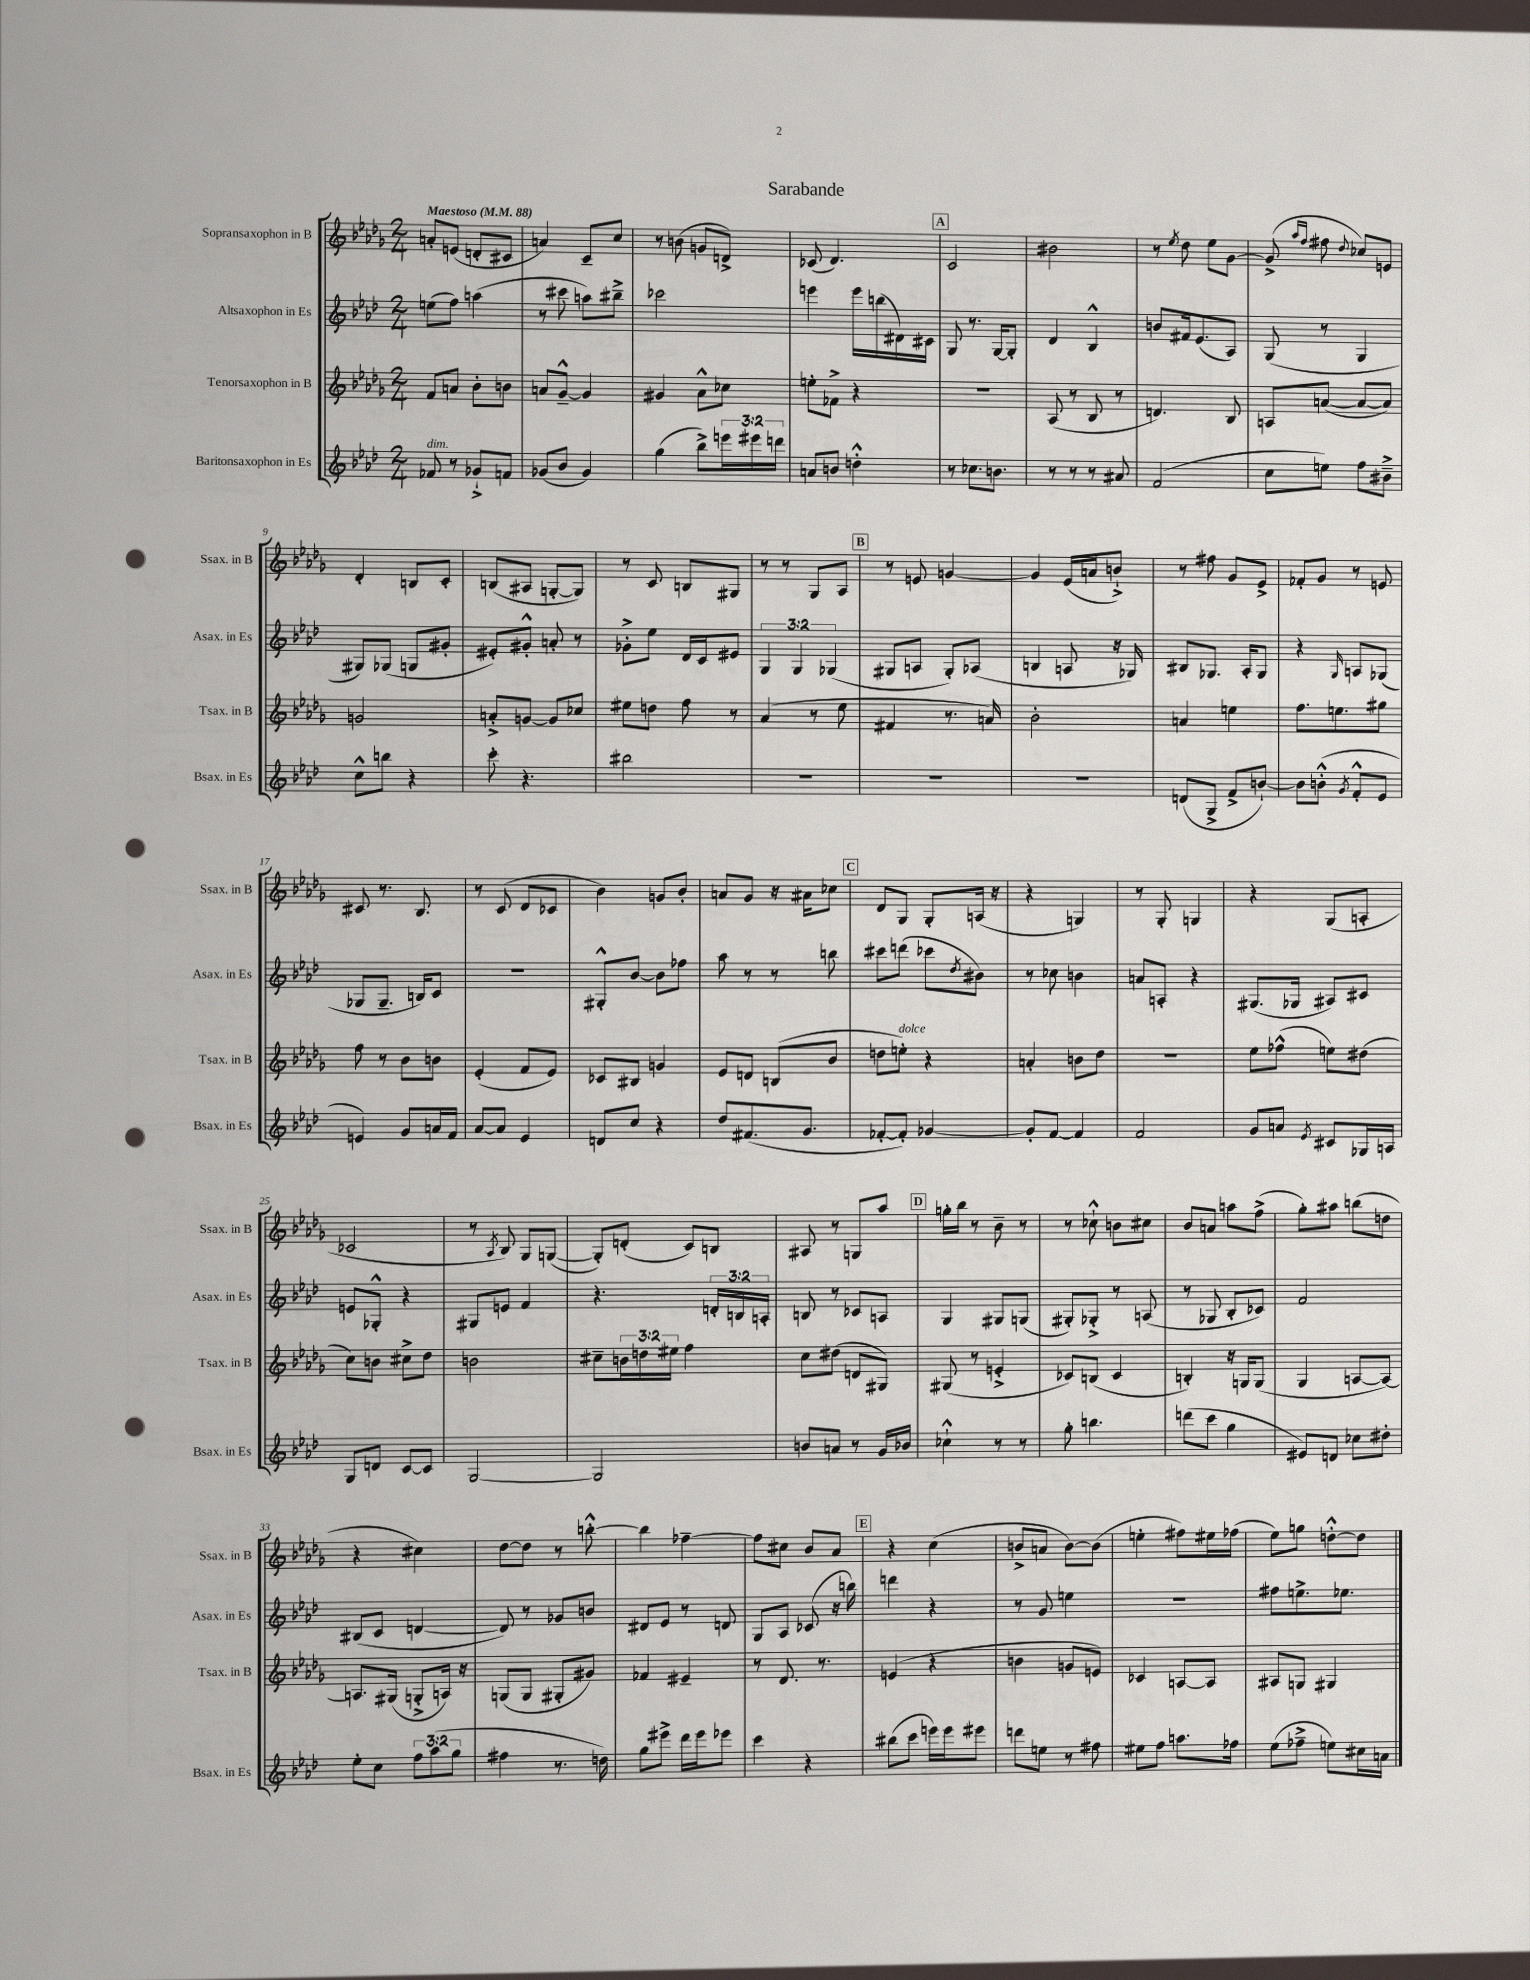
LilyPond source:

\header { title = "Sarabande" }
<<
\new StaffGroup <<
\new Staff = "s0" \with { instrumentName = "Sopransaxophon in B" shortInstrumentName = "Ssax. in B" } {
    \clef treble \key des \major \numericTimeSignature \time 2/4 \tempo "Maestoso" 4 = 88
    a'8-. e'8( d'8-. cis'8 |
    a'4) c'8-- c''8 |
    r8 b'8( g'8 d'8->) |
    ces'8( des'4.) |
    \mark \markup { \box "A" } c'2 |
    bis'2 |
    r8 \acciaccatura { ees''8 } des''8 ees''8 ges'8~ |
    ges'8->( \grace { aes''16 f''16 } fis''8 \appoggiatura { des''8 } ces''8) e'8 |
    des'4-. b8 c'8-. |
    b8( ais8 g8~-. g8) |
    r8 c'8 b8 gis8 |
    r8 r8 ges8 aes8 |
    \mark \markup { \box "B" } r8 e'8 g'4~ |
    g'4 ees'16( a'16 b'8-!->) |
    r8 fis''8 ges'8 ees'8-> |
    fes'8-. ges'8 r8 e'8 |
    cis'8 r8. bes8. |
    r8 c'8( des'8 ces'8 |
    bes'4) g'8 bes'8-. |
    a'8 ges'8 r16 ais'16 ces''8 |
    \mark \markup { \box "C" } des'8 ges8 ges8-. a16( r16 |
    r4 g4) |
    r8 ges8-. g4 |
    r4 ges8( a8-. |
    ces'2 |
    r8 \acciaccatura { aes8 } bes8) ges8 g8~( |
    g8-.) d'8-.( c'8) b8 |
    ais8 r8 g8 aes''8 |
    \mark \markup { \box "D" } g''16-. bes''16 r8 bes'8-- r8 |
    r8 ces''8-!-^ b'8 cis''8 |
    bes'8 a'8 a''8 f''8->( |
    ges''8-.) ais''8 b''8( d''8 |
    r4 cis''4) |
    des''8~ des''8 r8 b''8~-.-^ |
    b''4 fes''4~-- |
    fes''8 cis''8 bes'8 aes'8 |
    \mark \markup { \box "E" } r4 c''4( |
    b'8-> a'8 b'8~) b'8( |
    e''4-. fis''8) eis''16 fes''16( |
    ees''8) g''8 d''8~-.-^ d''8 \bar "|." |
}
\new Staff = "s1" \with { instrumentName = "Altsaxophon in Es" shortInstrumentName = "Asax. in Es" } {
    \clef treble \key aes \major \numericTimeSignature \time 2/4 \override Staff.TupletNumber.text = #tuplet-number::calc-fraction-text
    e''8( f''8) a''4( |
    r8 cis'''8 a''8) bis''8---> |
    ces'''2 |
    e'''4 e'''16 b''16( dis'16) cis'16 |
    \mark \markup { \box "A" } g8 r8. g16~ g8-. |
    des'4 bes4-^ |
    b'8 fis'16 ees'8.( aes8) |
    g8( r8 g4 |
    gis8) ges8( g8 gis'8-. |
    eis'8-.) gis'8-.-^ a'8-. r8 |
    ges'8-.-> ees''8 des'16 c'16 eis'8 |
    \tuplet 3/2 { g4 g4 ges4( } |
    \mark \markup { \box "B" } gis8 a8 gis8-.) aes8( |
    b4 a8 r16 ges16) |
    bis8 ges8. aes16-. ges8 |
    r4 \grace { g16 } a8 ges8( |
    ges8 ges8.-- b16) c'8 |
    R2 |
    gis8-.-^ bes'8~ bes'8 fes''8 |
    aes''8 r8 r8 b''8 |
    \mark \markup { \box "C" } cis'''8 d'''8( ces'''8 \acciaccatura { des''8 } bis'8) |
    r8 ces''8 b'4 |
    a'8 a8-. r4 |
    gis8.( ges16 ais8) cis'8 |
    e'8 ges8-.-^ r4 |
    gis8 e'8 f'4 |
    r4. \tuplet 3/2 { d'16-. b16 a16-. } |
    b8 r8 ces'8 a8 |
    \mark \markup { \box "D" } g4 gis8 g8( |
    gis8-.) ges8-.-> r8 a8( |
    r8 ges8 bes8-. ces'8) |
    f'2 |
    bis8( c'8 d'4~ |
    d'8) r8 ges'8 b'8 |
    dis'8 ees'8 r8 d'8 |
    g8 aes8 ces'8( r16 b''16) |
    \mark \markup { \box "E" } d'''4 r4 |
    r8 g'8 e''4 |
    R2 |
    fis''8 e''8.-> ees''8. \bar "|." |
}
\new Staff = "s2" \with { instrumentName = "Tenorsaxophon in B" shortInstrumentName = "Tsax. in B" } {
    \clef treble \key des \major \numericTimeSignature \time 2/4 \override Staff.TupletNumber.text = #tuplet-number::calc-fraction-text
    f'8 a'8 bes'8-. b'8 |
    a'8 ges'8~---^ ges'4 |
    gis'4 aes'8-^ ces''8 |
    e''8-. fes'8-> r4 |
    \mark \markup { \box "A" } R2 |
    aes8( r8 bes8 r8 |
    d'4.) bes8 |
    a8 a'8~( a'8~ a'8) |
    g'2 |
    a'8-.-> g'8~ g'8 ces''8 |
    eis''8 d''8 f''8 r8 |
    aes'4( r8 ees''8 |
    \mark \markup { \box "B" } fis'4 r8. a'16) |
    bes'2-. |
    a'4 e''4 |
    f''8. e''8. gis''8 |
    f''8 r8 bes'8 b'8 |
    ees'4-.( f'8 ees'8) |
    ces'8 bis8 g'4 |
    ees'8 d'8 b8( bes'8 |
    \mark \markup { \box "C" } d''8 e''8-.^\markup { \italic "dolce" }) r4 |
    a'4-. b'8 des''8 |
    r2 |
    ees''8 fes''8-^( e''8) dis''8( |
    c''8) b'8 cis''8-> des''8 |
    b'2 |
    cis''8-- \tuplet 3/2 { b'16 d''16 eis''16 } f''4 |
    c''8 dis''8( d'8 gis8) |
    \mark \markup { \box "D" } gis8( r8 e'4-.-> |
    ces'8) b8( ces'4 |
    b4-.) r16 g16 g8( |
    ges4 a8~ a8~) |
    a8. gis16( g8-.-> a16) r16 |
    g8( g8 gis8-. gis'8) |
    fes'4 eis'4-- |
    r8 des'8. r8. |
    \mark \markup { \box "E" } e'4( r4 |
    b'4 g'8 e'8) |
    ces'4 a8~ a8 |
    ais8 g8 gis4 \bar "|." |
}
\new Staff = "s3" \with { instrumentName = "Baritonsaxophon in Es" shortInstrumentName = "Bsax. in Es" } {
    \clef treble \key aes \major \numericTimeSignature \time 2/4 \override Staff.TupletNumber.text = #tuplet-number::calc-fraction-text
    fes'8^\markup { \italic "dim." } r8 ges'8-!-> f'8 |
    ges'8( bes'8 ges'4) |
    g''4( bes''8->) \tuplet 3/2 { e'''16 eis'''16 d'''16 } |
    a'8 b'8 d''4-.-^ |
    \mark \markup { \box "A" } r8 ces''8. b'8. |
    r8 r8 r8 ais'8 |
    f'2( |
    c''8 e''8) f''8 bis'8---> |
    c''8-^ b''8 r4 |
    c'''8-. r4. |
    bis''2 |
    R2 |
    \mark \markup { \box "B" } R2 |
    R2 |
    d'8( g8-> f'8-> b'8~-!) |
    b'8 b'8-.-^( \acciaccatura { g'8 } f'8-.-^ ees'8 |
    e'4) g'8 a'16 f'16 |
    aes'8~ aes'8 ees'4 |
    d'8 c''8 r4 |
    des''8 fis'8.( g'8. |
    \mark \markup { \box "C" } fes'8~-. fes'8-.) ges'4~ |
    ges'8-. f'8~ f'4 |
    f'2 |
    g'8 a'8 \acciaccatura { ees'8 } cis'8 ges16 a16 |
    g8 d'8 c'8~ c'8 |
    g2~ |
    g2 |
    b'8 a'8 r8 g'16 bes'16 |
    \mark \markup { \box "D" } ces''4-!-^ r8 r8 |
    g''8-. b''4. |
    d'''8( c'''8 g''4 |
    eis'8) d'8 ces''8 dis''8-. |
    ees''8-. c''8 \tuplet 3/2 { f''8 aes''8( g''8 } |
    fis''4 r8. d''16) |
    g''8 eis'''8-> des'''16 eis'''16 ees'''8 |
    c'''4 r4 |
    \mark \markup { \box "E" } bis''8( c'''8 e'''16) e'''16 eis'''8 |
    d'''8 e''8 r8 fis''8 |
    eis''8 f''8 a''8. fes''16 |
    ees''8( fes''8---> e''8) cis''16 a'16 \bar "|." |
}
>>
>>
